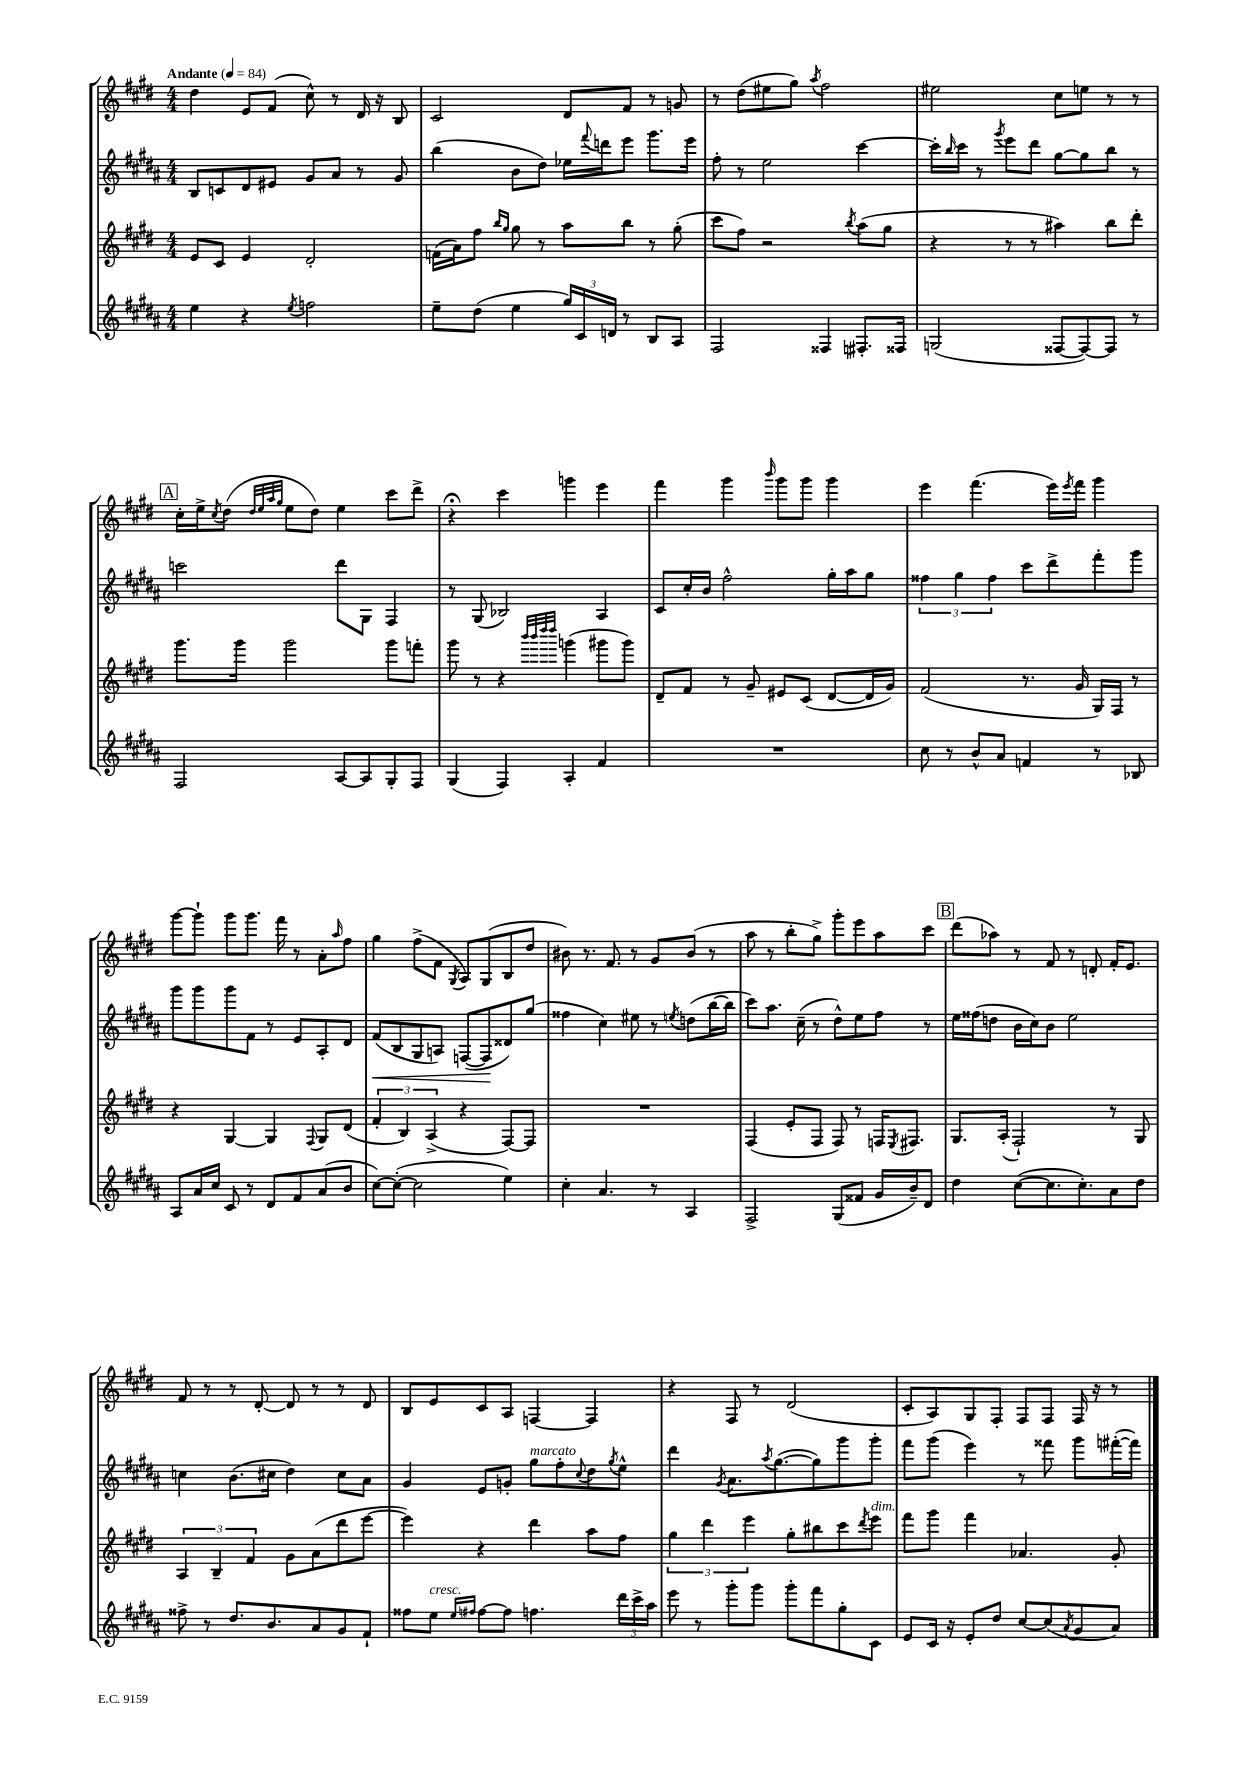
<<
\new StaffGroup <<
\new Staff = "s0" {
    \clef treble \key e \major \numericTimeSignature \time 4/4 \tempo "Andante" 4 = 84
    dis''4 e'8 fis'8( cis''8-^) r8 dis'16 r16 b8 |
    cis'2 dis'8 fis'8 r8 g'8 |
    r8 dis''8( eis''8 gis''8) \acciaccatura { a''8 } fis''2 |
    eis''2 cis''8 e''8 r8 r8 |
    \mark \markup { \box "A" } cis''16-. e''16-> \acciaccatura { cis''8 } dis''8( \grace { dis''32 e''32 a''32 gis''32 } e''8 dis''8) e''4 cis'''8 dis'''8-> |
    r4\fermata cis'''4 g'''4 e'''4 |
    fis'''4 gis'''4 \grace { b'''16 } gis'''8 gis'''8 gis'''4 |
    e'''4 fis'''4.( e'''16) \acciaccatura { e'''8 } fis'''16 gis'''4 |
    gis'''8~ gis'''8-! gis'''8 gis'''8. fis'''16 r8 a'8-. \grace { a''16 } fis''8 |
    gis''4 fis''8->( fis'8 \acciaccatura { gis8 } a8) gis8( b8 dis''8 |
    bis'8) r8. fis'8. r8 gis'8 bis'8( r8 |
    a''8 r8 b''8-. gis''8->) gis'''8-. e'''8 a''8 cis'''8 |
    \mark \markup { \box "B" } dis'''8( aes''8) r8 fis'8 r8 d'8-. fis'16-. e'8. |
    fis'8 r8 r8 dis'8~-. dis'8 r8 r8 dis'8 |
    b8 e'8 cis'8 a8 f4~ f4 |
    r4 fis8 r8 dis'2( |
    cis'8-. a8) gis8 fis8-. fis8 fis8 fis16 r16 r8 \bar "|." |
}
\new Staff = "s1" {
    \clef treble \key b \major \numericTimeSignature \time 4/4
    b8 c'8 dis'8 eis'8 gis'8 ais'8 r8 gis'8 |
    b''4( b'8 dis''8) ees''16 \appoggiatura { fis'''8 } d'''16 e'''8 gis'''8. e'''16 |
    fis''8-. r8 e''2 cis'''4~ |
    cis'''16-. \grace { b''16 } cis'''16 r8 \acciaccatura { gis'''8 } e'''8 dis'''8 gis''8~ gis''8 b''8 r8 |
    \mark \markup { \box "A" } c'''2 dis'''8 gis8 fis4 |
    r8 gis8( bes2) ais4 |
    cis'8 cis''16-. b'16 fis''2-^ gis''16-. ais''16 gis''8 |
    \tuplet 3/2 { fisis''4 gis''4 fisis''4 } cis'''8 dis'''8-> fis'''8-. gis'''8 |
    gis'''8 gis'''8 gis'''8 fis'8 r8 e'8 ais8-. dis'8 |
    fis'8\<( b8 gis8 a8) f8~( f8\! disis'8) gis''8( |
    fisis''4 cis''4) eis''8 r8 \acciaccatura { e''8 } d''8( b''16~ b''16 |
    cis'''8) ais''8. cis''16--( r8 dis''8-^) e''8 fis''8 r8 |
    \mark \markup { \box "B" } e''16 fisis''16( d''8 b'16 cis''16) b'8 e''2 |
    c''4 b'8.( cis''16 dis''4) cis''8 ais'8 |
    gis'4 e'8 g'8-. gis''8^\markup { \italic "marcato" } fis''8-. \appoggiatura { cis''8 } dis''8 \acciaccatura { gis''8 } e''8-^ |
    dis'''4 \acciaccatura { gis'8 } ais'8. \acciaccatura { ais''8 } gis''8.~( gis''8) gis'''8 gis'''8-. |
    fis'''8 gis'''8( e'''4) r8 fisis'''8 gis'''8 fis'''16~-.( fis'''16) \bar "|." |
}
\new Staff = "s2" {
    \clef treble \key e \major \numericTimeSignature \time 4/4
    e'8 cis'8 e'4 dis'2-. |
    f'16( a'16) fis''8 \grace { b''16 gis''16 } gis''8 r8 a''8 b''8 r8 gis''8-.( |
    cis'''8 fis''8) r2 \acciaccatura { b''8 } a''8( gis''8 |
    r4 r8 r8 ais''4) b''8 dis'''8-. |
    \mark \markup { \box "A" } gis'''8. gis'''16 gis'''2 gis'''8 f'''8-. |
    gis'''8 r8 r4 \grace { b'''32 b'''32 dis''''32 dis''''32 } g'''4( gis'''8 gis'''8) |
    dis'8-- fis'8 r8 gis'8-- eis'8 cis'8( dis'8~ dis'16 gis'16) |
    fis'2( r8. gis'16 gis16) fis16 r8 |
    r4 gis4~ gis4 \appoggiatura { fis8 } gis8 dis'8( |
    \tuplet 3/2 { fis'4-. b4) a4->( } r4 fis8~) fis8 |
    R1 |
    fis4( e'8-. fis8 fis8) r8 f16 \acciaccatura { e8 } fis8. |
    \mark \markup { \box "B" } gis8. a16-.( fis2-!) r8 gis8 |
    \tuplet 3/2 { a4 b4-- fis'4 } gis'8 a'8( dis'''8 e'''8~ |
    e'''4) r4 dis'''4 a''8 fis''8 |
    \tuplet 3/2 { gis''4 dis'''4 e'''4 } gis''8-. bis''8 cis'''8 \acciaccatura { dis'''8 } e'''8^\markup { \italic "dim." } |
    fis'''8 gis'''8 fis'''4 aes'4. gis'8-. \bar "|." |
}
\new Staff = "s3" {
    \clef treble \key b \major \numericTimeSignature \time 4/4
    e''4 r4 \acciaccatura { e''8 } f''2 |
    e''8-- dis''8( e''4 \tuplet 3/2 { gis''16) cis'16 d'16 } r8 b8 ais8 |
    fis2 fisis4 fis8.-. fisis16 |
    g2( fisis8~ fisis8~) fisis8 r8 |
    \mark \markup { \box "A" } fis2 ais8~ ais8 gis8-. fis8 |
    gis4( fis4) ais4-. fis'4 |
    R1 |
    cis''8 r8 b'8-^ ais'8 f'4 r8 bes8 |
    ais8 ais'16 cis''16 cis'8 r8 dis'8 fis'8 ais'8( b'8 |
    cis''8~) cis''8~-.( cis''2 e''4) |
    cis''4-. ais'4. r8 ais4 |
    fis2-> gis8( fisis'8 gis'16 b'16--) dis'8 |
    \mark \markup { \box "B" } dis''4 cis''8~( cis''8. cis''8.-.) ais'8 dis''8 |
    fisis''8-> r8 dis''8. b'8. ais'8 gis'8 fis'8-! |
    fisis''8 e''8^\markup { \italic "cresc." } \grace { e''16 fis''16 } fis''8~ fis''8 f''4. \tuplet 3/2 { dis'''16 cis'''16-> ais''16 } |
    e'''8 r8 gis'''8-. gis'''8 gis'''8-. fis'''8 gis''8-. cis'8 |
    e'8 cis'16 r16 e'8-. dis''8 cis''8~ cis''8( \acciaccatura { ais'8 } gis'8 ais'8) \bar "|." |
}
>>
>>
\layout { \context { \Score \remove "Bar_number_engraver" } }
